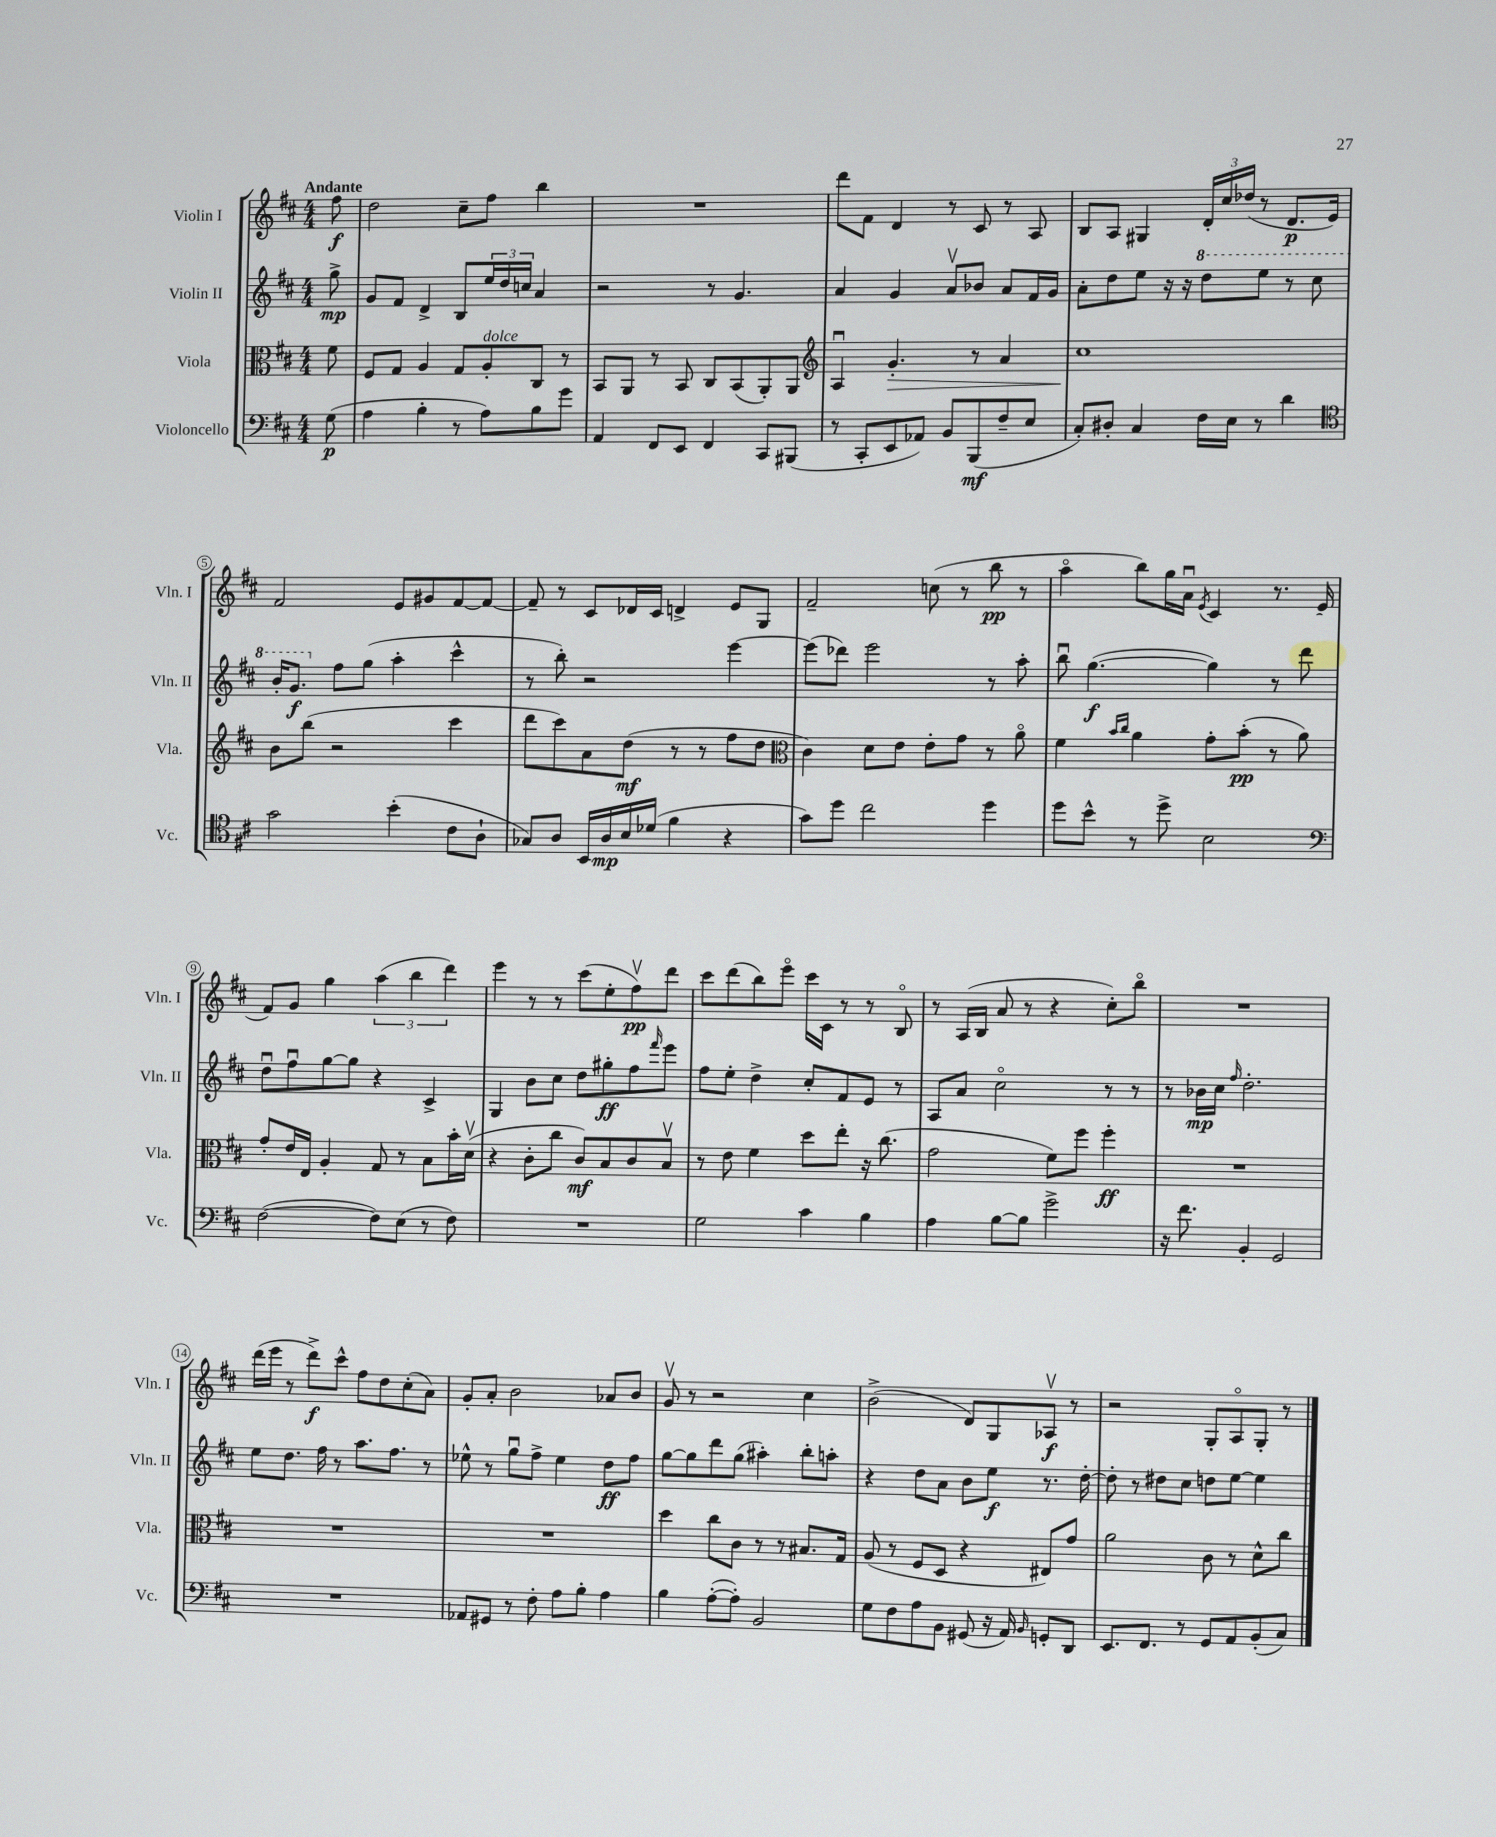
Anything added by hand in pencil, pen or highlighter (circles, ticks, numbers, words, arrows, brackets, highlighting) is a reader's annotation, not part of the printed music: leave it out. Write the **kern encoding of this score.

**kern	**dynam	**kern	**dynam	**kern	**dynam	**kern	**dynam
*part4	*part4	*part3	*part3	*part2	*part2	*part1	*part1
*staff4	*staff4	*staff3	*staff3	*staff2	*staff2	*staff1	*staff1
*I"Violoncello	*	*I"Viola	*	*I"Violin II	*	*I"Violin I	*
*I'Vc.	*	*I'Vla.	*	*I'Vln. II	*	*I'Vln. I	*
*clefF4	*	*clefC3	*	*clefG2	*	*clefG2	*
*k[f#c#]	*	*k[f#c#]	*	*k[f#c#]	*	*k[f#c#]	*
*M4/4	*	*M4/4	*	*M4/4	*	*M4/4	*
=	=	=	=	=	=	=	=
!	!	!	!	!	!	!LO:TX:a:B:t=Andante	!
(8G\	p	8f#\	.	8gg^\	mp	8ff#\	f
=1	=1	=1	=1	=1	=1	=1	=1
4A\	.	8F#/L	.	8g/L	.	2dd\	.
.	.	8G/J	.	8f#/J	.	.	.
4B'\	.	4A/	.	4d^/	.	.	.
8r	.	8G/L	.	8B/L	.	8cc#~\L	.
!	!	!LO:TX:a:i:t=dolce	!	!	!	!	!
8A\L)	.	8A'/	.	24ee/L	.	8ff#\J	.
.	.	.	.	24dd/	.	.	.
.	.	.	.	24ccn/JJ	.	.	.
8B\	.	8C#/J	.	4a/	.	4bb\	.
8g\J	.	8r	.	.	.	.	.
=2	=2	=2	=2	=2	=2	=2	=2
4AA/	.	8BB/L	.	2r	.	1r	.
.	.	8AA/J	.	.	.	.	.
8FF#/L	.	8r	.	.	.	.	.
8EE/J	.	8BB/	.	.	.	.	.
4FF#/	.	8C#/L	.	8r	.	.	.
.	.	(8BB/	.	4.g/	.	.	.
8CC#/L	.	8AA'/)	.	.	.	.	.
(8BBB#X/J	.	8AA/J	.	.	.	.	.
=3	=3	=3	=3	=3	=3	=3	=3
*	*	*clefG2	*	*	*	*	*
8r	.	4Au/	.	4a/	.	8ddd\L	.
8CC#'/L	.	.	.	.	.	8f#\J	.
!	!	!	!LO:HP:b	!	!	!	!
8EE/	.	4.g'/	>	4g/	.	4d/	.
8AA-X/J)	.	.	.	.	.	.	.
8BB/L	.	.	.	8av/L	.	8r	.
(8BBB/	mf	8r	.	8b-X/J	.	8c#/	.
8F#~/	.	4a/	.	8a/L	.	8r	.
8E/J	.	.	.	16f#/L	.	8A/	.
.	.	.	.	16g/JJ	.	.	.
=4	=4	=4	=4	=4	=4	=4	=4
8C#'/L)	.	1cc#	.	8a'\L	.	8B/L	.
8D#X'/J	.	.	.	8dd\	.	8A/J	.
4C#/	.	.	.	8ee\J	.	4G#X/	.
.	.	.	.	16r	.	.	.
.	.	.	.	16r	.	.	.
*	*	*	*	*8va	*	*	*
16F#\LL	.	.	.	8ddd\L	.	24d'/LL	.
.	.	.	.	.	.	24cc#/	.
16E\JJ	.	.	.	.	.	.	.
.	.	.	.	.	.	(24dd-X/JJ	.
8r	.	.	.	8eee\J	.	8r	.
4d\	.	.	.	8r	.	8.d/L	p
.	.	.	.	8ccc#\	.	.	.
.	.	.	.	.	.	16e/Jk)	.
.	.	.	]	.	.	.	.
!!LO:LB:g=z
=5	=5	=5	=5	=5	=5	=5	=5
*clefC4	*	*	*	*	*	*	*
2g\	.	8b\L	.	16bb'/KL	.	2f#/	.
.	.	.	.	8.gg/J	f	.	.
.	.	(8bb\J	.	.	.	.	.
*	*	*	*	*X8va	*	*	*
.	.	2r	.	8ff#\L	.	.	.
.	.	.	.	(8gg\J	.	.	.
(4b'\	.	.	.	4aa'\	.	8e/L	.
.	.	.	.	.	.	8g#X/	.
8c#\L	.	4ccc#\	.	4ccc#^^\	.	[8f#/	.
8A`\J	.	.	.	.	.	8f#/J_	.
=6	=6	=6	=6	=6	=6	=6	=6
8G-X/L)	.	8ddd\L	.	8r	.	8f#~/]	.
8A/J	.	8ccc#\)	.	8bb'\)	.	8r	.
16BB/LL	.	8a\	.	2r	.	8c#/L	.
16A/	mp	.	.	.	.	.	.
16B/	.	(8dd\J	mf	.	.	16d-X/L	.
(16d-X/JJ	.	.	.	.	.	16c#/JJ	.
4f#\	.	8r	.	.	.	4dn^/	.
.	.	8r	.	.	.	.	.
4r	.	8ff#\L	.	[4eee\	.	8e/L	.
.	.	8dd\J	.	.	.	8G/J	.
=7	=7	=7	=7	=7	=7	=7	=7
*	*	*clefC3	*	*	*	*	*
8g\L)	.	4c#\)	.	(8eee\L]	.	2f#~/	.
8dd\J	.	.	.	8ddd-X\J)	.	.	.
2cc#\	.	8d\L	.	2eee\	.	.	.
.	.	8e\J	.	.	.	.	.
.	.	8e'\L	.	.	.	(8ccn\	.
.	.	8g\J	.	.	.	8r	.
4dd\	.	8r	.	8r	.	8bb\	pp
.	.	8a\	.	8aa'\	.	8r	.
=8	=8	=8	=8	=8	=8	=8	=8
8dd\L	.	4f#\	.	8bbu\	.	4aa\	.
8b^^\J	.	.	.	([4.gg\	f	.	.
.	.	16qqb/LL	.	.	.	.	.
.	.	16qqcc#/JJ	.	.	.	.	.
8r	.	4a\	.	.	.	8bb\L)	.
8dd^\	.	.	.	.	.	16gg\L	.
.	.	.	.	.	.	16au\JJ	.
.	.	.	.	.	.	8qe/	.
2B\	.	8g'\L	.	4gg\])	.	4c#/	.
.	.	(8b'\J	pp	.	.	.	.
.	.	8r	.	8r	.	8.r	.
.	.	8a\)	.	8ddd\	.	.	.
.	.	.	.	.	.	(16e/	.
!!LO:LB:g=z
=9	=9	=9	=9	=9	=9	=9	=9
*clefF4	*	*	*	*	*	*	*
([2F#\	.	8g'/L	.	8ddu\L	.	8f#/L)	.
.	.	16e/L	.	8ff#u\	.	8g/J	.
.	.	16E/JJ	.	.	.	.	.
.	.	4A'/	.	[8gg\	.	4gg\	.
.	.	.	.	8gg\J]	.	.	.
8F#\L])	.	8G/	.	4r	.	(6aa\	.
(8E\J	.	8r	.	.	.	.	.
.	.	.	.	.	.	6bb\	.
8r	.	8B\L	.	4c#^/	.	.	.
.	.	.	.	.	.	6ddd\)	.
8F#\)	.	16b'\L	.	.	.	.	.
.	.	(16dv\JJ	.	.	.	.	.
=10	=10	=10	=10	=10	=10	=10	=10
1r	.	4r	.	4G/	.	4eee\	.
.	.	8c#'\L	.	8b\L	.	8r	.
.	.	8cc#\J	.	8cc#\J	.	8r	.
.	.	8c#/L)	mf	8dd\L	.	(8ccc#\L	.
.	.	8B/	.	8gg#X'\	ff	8ee'\	.
.	.	8c#/	.	8ff#\	.	8ff#v\)	pp
.	.	.	.	16qqfff#/	.	.	.
.	.	8Bv/J	.	8eee\J	.	8ddd\J	.
=11	=11	=11	=11	=11	=11	=11	=11
2G\	.	8r	.	8ff#\L	.	8ccc#\L	.
.	.	8e\	.	8ee'\J	.	(8ddd\	.
.	.	4f#\	.	4dd^\	.	8bb\)	.
.	.	.	.	.	.	8eee\J	.
4c#\	.	8dd\L	.	8cc#'/L	.	16ccc#\LL	.
.	.	.	.	.	.	16c#\JJ	.
.	.	8ee'\J	.	8f#/	.	8r	.
4B\	.	16r	.	8e/J	.	8r	.
.	.	(8.cc#\	.	.	.	.	.
.	.	.	.	8r	.	8B/	.
=12	=12	=12	=12	=12	=12	=12	=12
4A\	.	2g\	.	8A/L	.	8r	.
.	.	.	.	8a/J	.	(16A/LL	.
.	.	.	.	.	.	16B/JJ	.
[8B\L	.	.	.	2cc#\	.	8a/	.
8B\J]	.	.	.	.	.	8r	.
2g^\	.	8f#\L)	.	.	.	4r	.
.	.	8ff#\J	.	.	.	.	.
.	.	4ff#'\	ff	8r	.	8cc#'\L)	.
.	.	.	.	8r	.	8bb\J	.
=13	=13	=13	=13	=13	=13	=13	=13
16r	.	1r	.	8r	.	1r	.
8.f#\	.	.	.	.	.	.	.
.	.	.	.	16b-X\LL	mp	.	.
.	.	.	.	16cc#\JJ	.	.	.
.	.	.	.	16qqff#/	.	.	.
4BB'/	.	.	.	2.dd'\	.	.	.
2GG/	.	.	.	.	.	.	.
!!LO:LB:g=z
=14	=14	=14	=14	=14	=14	=14	=14
1r	.	1r	.	8ee\L	.	(16ddd\LL	.
.	.	.	.	.	.	16eee\JJ	.
.	.	.	.	8.dd\J	.	8r	.
.	.	.	.	.	.	8ddd^\L)	f
.	.	.	.	16ff#\	.	.	.
.	.	.	.	8r	.	8ccc#^^\J	.
.	.	.	.	8.aa\L	.	8ff#\L	.
.	.	.	.	.	.	8dd\	.
.	.	.	.	8.ff#\J	.	.	.
.	.	.	.	.	.	(8cc#'\	.
.	.	.	.	8r	.	8a\J)	.
=15	=15	=15	=15	=15	=15	=15	=15
8AA-X/L	.	1r	.	8ee-X^^\	.	8g'/L	.
8GG#X/J	.	.	.	8r	.	8a'/J	.
8r	.	.	.	8ggu\L	.	2b\	.
8F#'\	.	.	.	8ff#^\J	.	.	.
8A\L	.	.	.	4ee-\	.	.	.
8B'\J	.	.	.	.	.	.	.
4A\	.	.	.	8dd\L	ff	8a-X/L	.
.	.	.	.	8ff#\J	.	8b/J	.
=16	=16	=16	=16	=16	=16	=16	=16
4B\	.	4dd\	.	[8gg\L	.	8gv/	.
.	.	.	.	8gg\]	.	8r	.
([8A'\L	.	8cc#\L	.	8ddd\	.	2r	.
8A'\J])	.	8c#\J	.	(8gg\J	.	.	.
2BB/	.	8r	.	4aa#X'\)	.	.	.
.	.	8r	.	.	.	.	.
.	.	8.B#X/L	.	8bb'\L	.	4cc#\	.
.	.	.	.	8aan'\J	.	.	.
.	.	16G/Jk	.	.	.	.	.
=17	=17	=17	=17	=17	=17	=17	=17
8G\L	.	(8A/	.	4r	.	(2b^\	.
8F#\	.	8r	.	.	.	.	.
8A\	.	8F#/L	.	8dd\L	.	.	.
8BB\J	.	8D/J	.	8a\J	.	.	.
(8GG#X/	.	4r	.	8b\L	.	8d/L)	.
16r	.	.	.	8ee\J	f	8G/	.
16AA/)	.	.	.	.	.	.	.
16qqBB/	.	.	.	.	.	.	.
8GGn'/L	.	8E#X/L)	.	8.r	.	8A-Xv/J	f
8DD/J	.	8g/J	.	.	.	8r	.
.	.	.	.	[16dd'\	.	.	.
=18	=18	=18	=18	=18	=18	=18	=18
8.EE/L	.	2a\	.	8dd'\]	.	2r	.
.	.	.	.	8r	.	.	.
8.FF#/J	.	.	.	.	.	.	.
.	.	.	.	8dd#X\L	.	.	.
8r	.	.	.	8cc#\J	.	.	.
8GG/L	.	8c#\	.	8ddn\L	.	8G'/L	.
8AA/	.	8r	.	[8ee\J	.	8A/	.
(8BB'/	.	8d^^\L	.	4ee\]	.	8G'/J	.
8C#/J)	.	8cc#\J	.	.	.	8r	.
==	==	==	==	==	==	==	==
*-	*-	*-	*-	*-	*-	*-	*-
